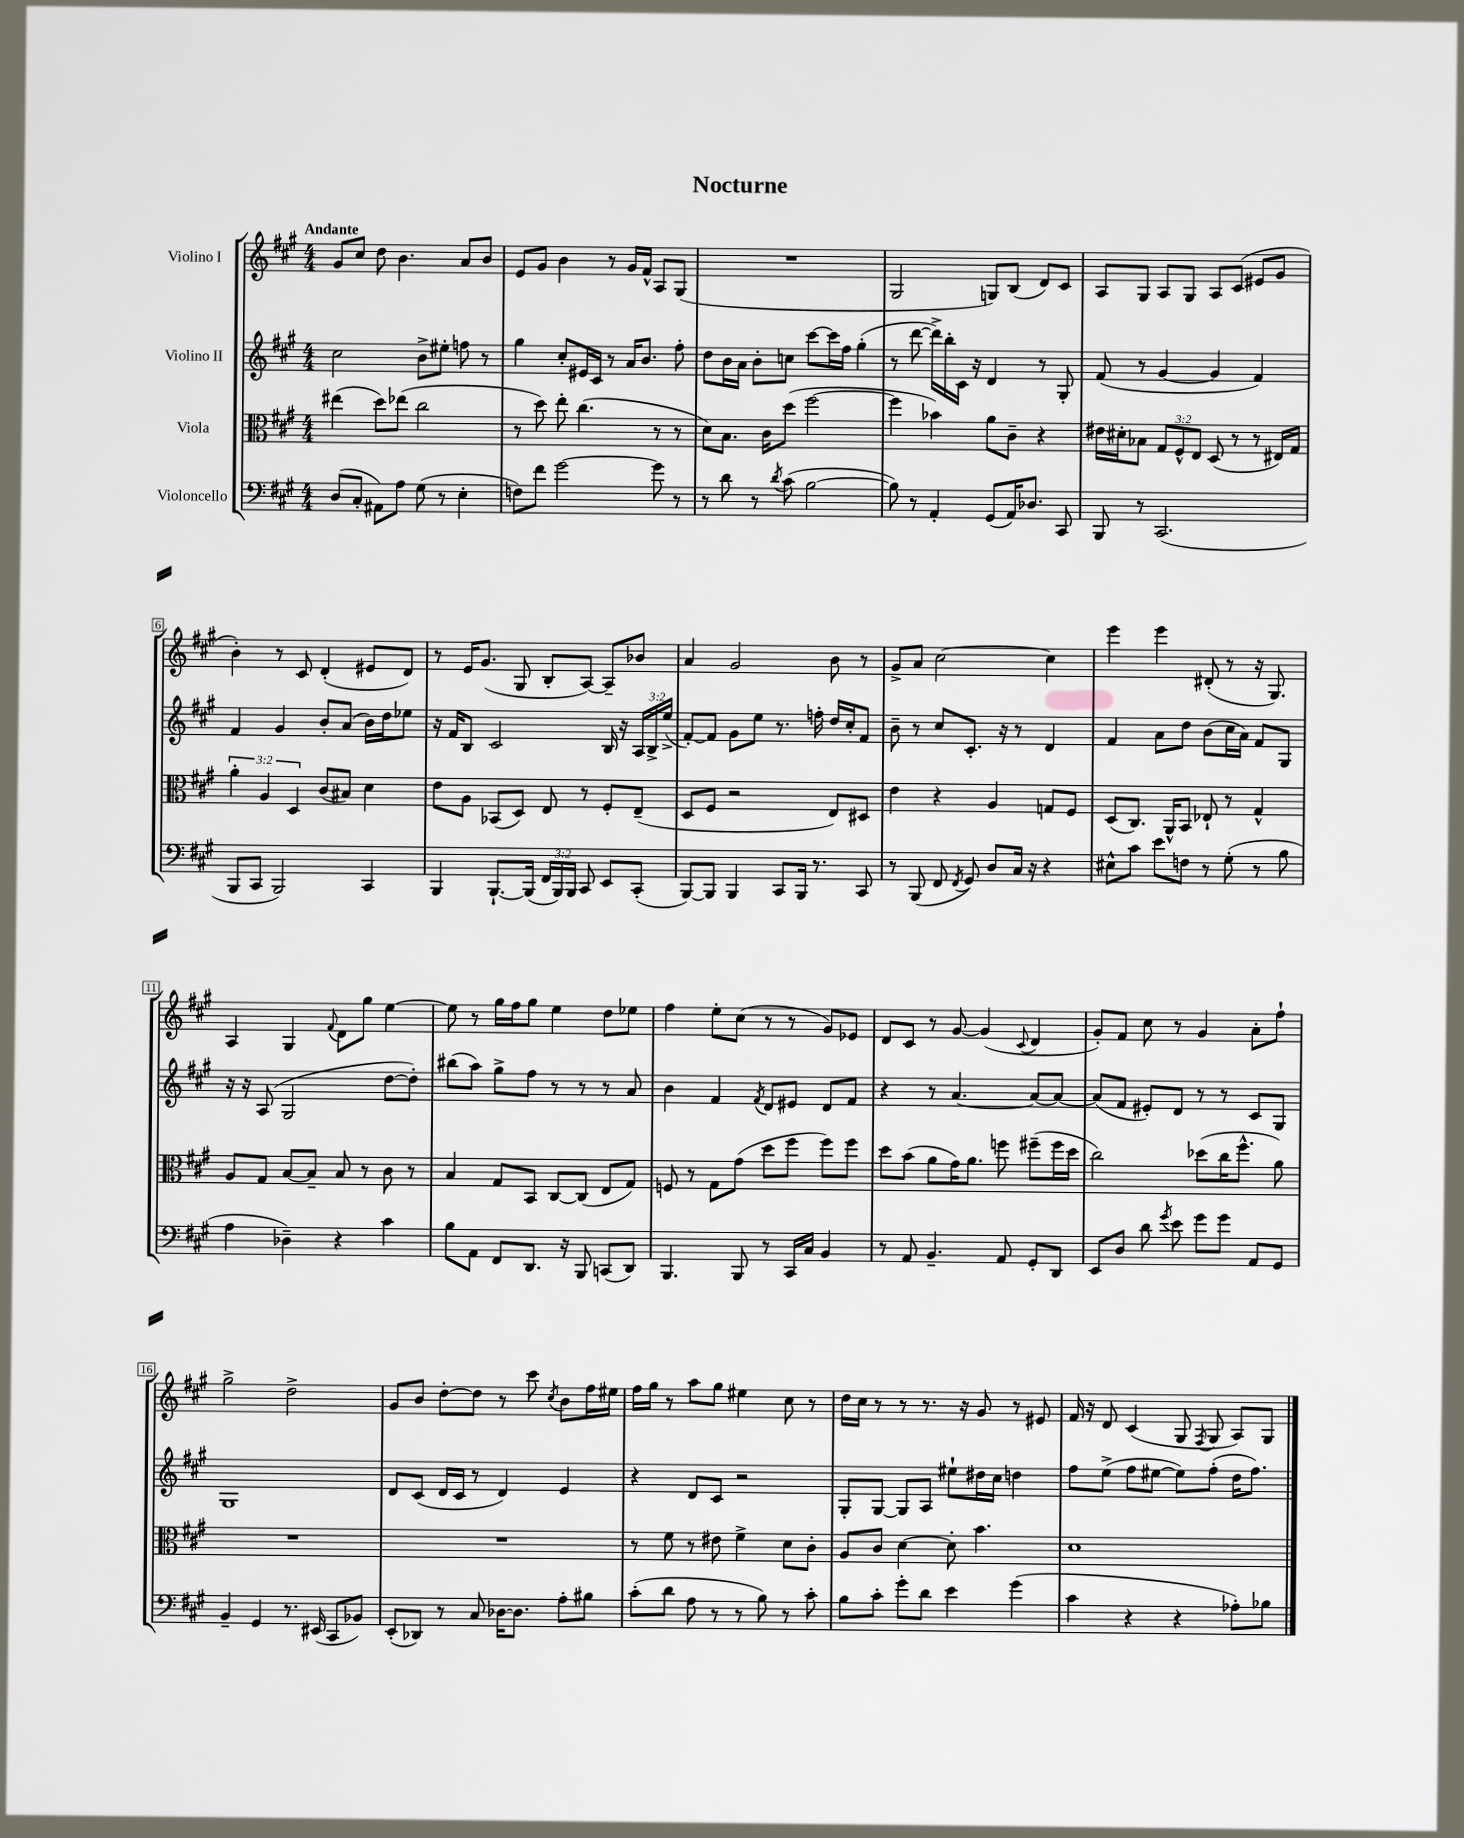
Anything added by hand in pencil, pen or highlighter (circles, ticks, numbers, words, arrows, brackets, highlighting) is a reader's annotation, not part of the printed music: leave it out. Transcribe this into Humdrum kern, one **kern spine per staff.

**kern	**kern	**kern	**kern
*part4	*part3	*part2	*part1
*staff4	*staff3	*staff2	*staff1
*I"Violoncello	*I"Viola	*I"Violino II	*I"Violino I
*clefF4	*clefC3	*clefG2	*clefG2
*k[f#c#g#]	*k[f#c#g#]	*k[f#c#g#]	*k[f#c#g#]
*M4/4	*M4/4	*M4/4	*M4/4
=1	=1	=1	=1
!	!	!	!LO:TX:a:B:t=Andante
(8D/L	(4ee#X\	2cc#\	8g#/L
8C#'/J	.	.	8cc#/J
8AA#X\L)	8dd\L)	.	8dd\
8A\J	(8ee-X\J	.	4.b\
(8G#\	2cc#\	8b^\L	.
8r	.	8ee#X'\J	.
4E'\	.	8ffn\	8a/L
.	.	8r	8b/J
=2	=2	=2	=2
8Fn\L)	8r	4gg#\	8e/L
8f#\J	8dd\)	.	8g#/J
[2g#\	8ee'\	8cc#'/L	4b\
.	(4.cc#\	16e#X/L	.
.	.	16c#/JJ	.
.	.	8r	8r
.	.	16a/KL	16g#/LL
.	.	8.b/J	16f#^^/JJ
8g#\]	8r	.	8A/L
8r	8r	8ff#'\	(8G#/J
=3	=3	=3	=3
8r	8d\L)	8dd\L	1r
8d\	8.B\J	16b\L	.
.	.	16a\JJ	.
8r	.	8b'\L	.
.	16c#\KL	.	.
8qd/	.	.	.
(8c#\	(8dd\J	8ccn\J	.
[2B\	[2ff#\	[8ccc#\L	.
.	.	16ccc#\L]	.
.	.	16ff#\JJ	.
.	.	(4gg#'\	.
=4	=4	=4	=4
8B\])	4ff#\]	8r	2G#/
8r	.	[8ddd\	.
4AA'/	4b-X\)	16ddd^\LL])	.
.	.	16bb'\	.
.	.	16c#\JJ	.
.	.	16r	.
(8GG#/L	8a\L	4d/	8Gn/L)
16AA/K)	8c#~\J	.	(8B/J
8.D-X/J	.	.	.
.	4r	8r	8d/L)
8CC#/	.	8G#'/	8c#/J
=5	=5	=5	=5
8BBB/	16e#X\LL	(8f#/	8A/L
.	16d#X'\J	.	.
8r	8B-X\J	8r	8G#/J
(2.CC#/	12G#/L	[4g#/	8A/L
.	12F#^^/	.	.
.	.	.	8G#/J
.	12E/J	.	.
.	(8D/	4g#/]	8A/L
.	8r	.	(8c#/J
.	8r	4f#/)	8e#X/L
.	16E#X/LL)	.	8g#/J
.	16G#/JJ	.	.
!!LO:LB:g=z
=6	=6	=6	=6
8BBB/L	6a'\	4f#/	4b'\)
8CC#/J	.	.	.
.	6A/	.	.
2BBB/)	.	4g#/	8r
.	6D/	.	.
.	.	.	8c#/
.	(8c#/L	8b'/L	(4d'/
.	8B#X/J)	(8a/J	.
4CC#/	4d\	16b\LL)	8e#X/L
.	.	16dd\J	.
.	.	8ee-X\J	8d/J)
=7	=7	=7	=7
4BBB/	8e\L	16r	8r
.	.	16f#/KL	.
.	8A\J	8B/J	16e/KL
.	.	.	(8.g#/J
[8.BBB`/L	(8BB-X/L	2c#/	.
.	8D/J)	.	8G#/
(16BBB/Jk]	.	.	.
24FF#/LL	8E/	.	8B'/L
24BBB/)	.	.	.
24BBB/JJ	.	.	.
8CC#/	8r	.	[8A/J)
8EE/L	8F#'/L	16B/	8A~/L]
.	.	16r	.
(8CC#'/J	(8E~/J	24A/LL	8b-X/J
.	.	24B^/	.
.	.	(24ee^/JJ	.
=8	=8	=8	=8
[8BBB/L)	8D/L	[8f#'/L)	4a/
8BBB/J]	8F#/J	8f#/J]	.
4BBB/	2r	8g#\L	2g#/
.	.	8ee\J	.
8CC#/L	.	8.r	.
16BBB/Jk	.	.	.
8.r	.	16ffn'\	.
.	8E/L)	16dd/LL	8b\
.	.	16cc#'/J	.
8CC#/	8D#X/J	8f#/J	8r
=9	=9	=9	=9
8r	4e\	8b~\	8g#^/L
(8BBB/	.	8r	8a/J
8FF#/	4r	8cc#/L	[2cc#\
8qFF#/	.	.	.
8GG#/)	.	8.c#'/J	.
8D/L	4A/	.	.
.	.	16r	.
16C#/Jk	.	8r	.
16r	.	.	.
4r	8Gn/L	4d/	4cc#\]
.	8F#/J	.	.
=10	=10	=10	=10
8E#X^^\L	(8D/L	4f#/	4eee\
8c#\J	8.C#/J)	.	.
8e\L	.	8a\L	4eee\
.	16AA^^/KL	.	.
8Fn\J	8BB/J	8dd\J	.
8r	8E-X`/	(8b\L	(8d#X'/
(8G#'\	8r	16cc#\L	8r
.	.	16a\JJ)	.
8r	4G#^^/	8f#/L	16r
.	.	.	8.G#/)
8B\	.	8G#/J	.
!!LO:LB:g=z
=11	=11	=11	=11
4A\	8A/L	16r	4A/
.	.	16r	.
.	8G#/J	(8A/	.
4D-X~\)	[8B/L	2G#/	4G#/
.	8B~/J]	.	.
.	.	.	8qqf#/
4r	8B/	.	8d\L
.	8r	.	8gg#\J
4c#\	8c#\	[8dd\L	[4ee\
.	8r	8dd'\J])	.
=12	=12	=12	=12
8B\L	4B/	(8bb#X\L	8ee\]
8AA\J	.	8aa\J)	8r
8FF#/L	8G#/L	8gg#^\L	16gg#\LL
.	.	.	16ff#\J
8.DD/J	8BB/J	8ff#\J	8gg#\J
.	[8C#/L	8r	4ee\
16r	.	.	.
8BBB/	(8C#/J]	8r	.
(8CCn/L	8E/L	8r	8dd\L
8DD/J)	8G#/J)	8a/	8ee-X\J
=13	=13	=13	=13
4.BBB/	8Fn/	4b\	4ff#\
.	8r	.	.
.	8G#\L	4f#/	8ee'\L
8BBB/	(8g#\J	.	(8cc#\J
.	.	8qf#/	.
8r	8dd\L	8d/L	8r
16CC#/LL	8ff#\J	8e#X/J	8r
16C#/JJ	.	.	.
4BB/	8ff#\L)	8d/L	8g#/L)
.	8ff#\J	8f#/J	8e-X/J
=14	=14	=14	=14
8r	8dd\L	4r	8d/L
8AA/	(8b\J	.	8c#/J
4.BB~/	8a\L	8r	8r
.	16g#\K)	[4.a/	[8g#/
.	8.a\J	.	.
.	.	.	(4g#/]
8AA/	8ffn\	.	.
.	.	.	8qqc#/
8GG#'/L	(8ff#X~\L	8a/L_	4d/
8DD/J	16ff#\L	8a/J_	.
.	16dd\JJ	.	.
=15	=15	=15	=15
8EE/L	2cc#\)	(8a/L]	8g#'/L)
8D/J	.	8f#/J	8f#/J
8d\	.	8e#X'/L)	8cc#\
8qg#/	.	.	.
8e\	.	8d/J	8r
8g#\L	(8dd-X\L	8r	4g#/
8g#\J	16cc#\K	8r	.
.	8.ff#^^\J	.	.
8AA/L	.	8c#/L	8a'\L
8GG#/J	8a\)	8G#/J	8ff#`\J
!!LO:LB:g=z
=16	=16	=16	=16
4BB~/	1r	1G#	2gg#^\
4GG#/	.	.	.
8.r	.	.	2dd^\
(16EE#X/	.	.	.
8CC#/L	.	.	.
8BB-X/J)	.	.	.
=17	=17	=17	=17
(8EE'/L	1r	8d/L	8g#/L
8DD-X/J)	.	(8c#/J	8b/J
8r	.	16d/LL	[8dd'\L
.	.	16c#/JJ	.
8C#/	.	8r	8dd\J]
[16D-X\KL	.	4d/)	8r
8.D-\J]	.	.	.
.	.	.	8ccc#\
.	.	.	8qcc#/
8A'\L	.	4e/	8b\L
8B#X\J	.	.	16ff#\L
.	.	.	16ee#X\JJ
=18	=18	=18	=18
(8c#'\L	8r	4r	16ff#\LL
.	.	.	16gg#\JJ
8d\J	8f#\	.	8r
8A\	8r	8d/L	8aa\L
8r	8e#X\	8c#/J	8gg#\J
8r	4f#^\	2r	4ee#X\
8B\)	.	.	.
8r	8d\L	.	8cc#\
8c#'\	8c#'\J	.	8r
=19	=19	=19	=19
8B\L	8A/L	8G#'/L	16dd\LL
.	.	.	16cc#\JJ
8c#'\J	8c#/J	[8G#/J	8r
8g#'\L	[4d\	8G#/L]	8r
8d\J	.	8A/J	8.r
4e\	8d'\]	8ee#X`\L	.
.	.	.	16r
.	4.b\	16dd#X\L	8g#/
.	.	16cc#\JJ	.
(4g#\	.	4ddn\	8r
.	.	.	8e#X/
=20	=20	=20	=20
4c#\	1d	8ff#\L	16f#/
.	.	.	16r
.	.	(8ee^\J	8d/
4r	.	8ff#\L	(4c#/
.	.	[8ee#X\J	.
4r	.	8ee#\L])	8G#/
.	.	.	8qF#/
.	.	(8ff#'\J	8G#/
8A-X'\L)	.	16dd\KL	8A/L)
.	.	8.ff#\J)	.
8B-X\J	.	.	8G#/J
==	==	==	==
*-	*-	*-	*-
